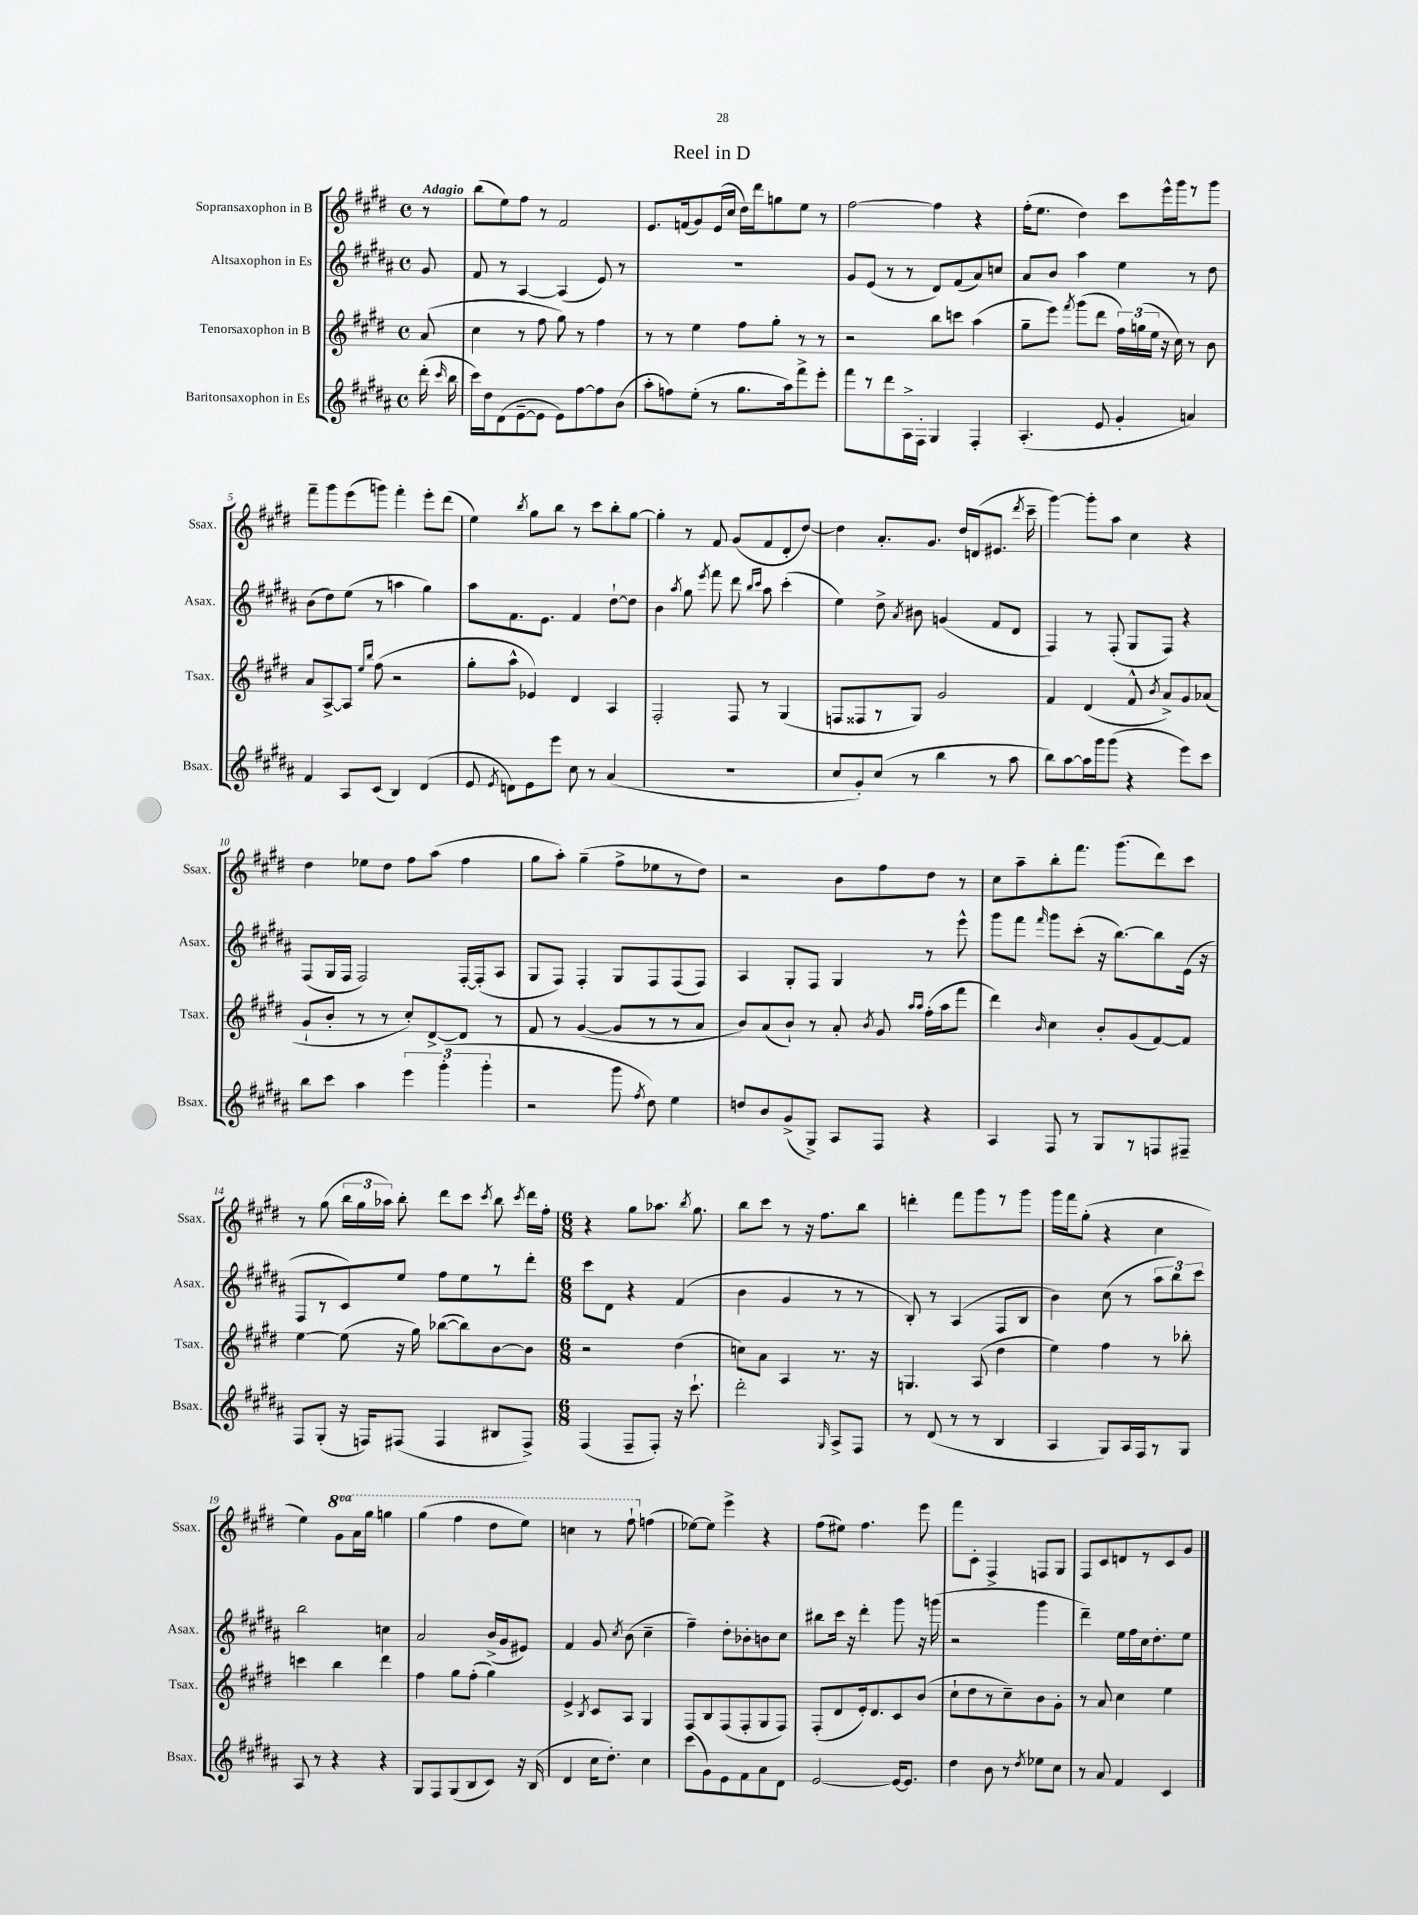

**kern	**kern	**kern	**kern
*part4	*part3	*part2	*part1
*staff4	*staff3	*staff2	*staff1
*I"Baritonsaxophon in Es	*I"Tenorsaxophon in B	*I"Altsaxophon in Es	*I"Sopransaxophon in B
*I'Bsax.	*I'Tsax.	*I'Asax.	*I'Ssax.
*clefG2	*clefG2	*clefG2	*clefG2
*k[f#c#g#d#a#]	*k[f#c#g#d#]	*k[f#c#g#d#a#]	*k[f#c#g#d#]
*M4/4	*M4/4	*M4/4	*M4/4
*met(c)	*met(c)	*met(c)	*met(c)
=	=	=	=
!	!	!	!LO:TX:a:B:t=Adagio
(16ddd#'\	(8a/	8g#/	8r
16qqccc#/	.	.	.
16bb\	.	.	.
=1	=1	=1	=1
16ccc#\LL)	4cc#\	8f#/	(8bb\L
16dd#\J	.	.	.
(8d#\	.	8r	8ee\)
[8e~\	8r	[4A#/	8ff#\J
8e\J]	8ff#\	.	8r
8e\L)	8gg#\)	(4A#/]	2f#/
[8ff#\	8r	.	.
8ff#\]	4ff#\	8e/)	.
(8b\J	.	8r	.
=2	=2	=2	=2
8aa#'\L	8r	1r	8.e/L
8ffn\)	8r	.	.
.	.	.	(16fn/k
(8ee'\J	4ee\	.	8g#/)
8r	.	.	(16e/L
.	.	.	16cc#/JJ
8.gg#\L	8ff#\L	.	16dd#\LL)
.	.	.	16ddd#\J
.	8gg#'\J	.	8ggn\
16aa#\k)	.	.	.
8fff#^\	8r	.	8ee\J
8eee'\J	8r	.	8r
=3	=3	=3	=3
8fff#\L	2r	8g#/L	[2ff#\
8r	.	(8e/J	.
8ddd#\	.	8r	.
16A#^\L	.	8r	.
16F#'\JJ	.	.	.
4G#/	8bb\L	8d#/L)	4ff#\]
.	8cccn\J	(8f#/	.
4F#'/	(4aa\	8a#/)	4r
.	.	8ccn/J	.
=4	=4	=4	=4
(4.A#'/	8gg#~\L	8a#/L	(16ff#'\KL
.	.	.	8.ee\J
.	8eee\J)	8b/J	.
.	8qfff#/	.	.
.	(8ggg#\L	4aa#\	4dd#\)
8e/	8ddd#\J	.	.
4g#'/	24ff#\LL)	4ee\	8ccc#\L
.	(24ggn\	.	.
.	24ee\JJ	.	.
.	16r	.	16eee^^\L
.	16cc#\)	.	16ggg#\J
4an/)	8r	8r	8r
.	8b\	8dd#\	8ggg#\J
!!LO:LB:g=z
=5	=5	=5	=5
4f#/	8a/L	(8b\L	8fff#~\L
.	[8A^/	8dd#\)	8ggg#\
8A#/L	8A/J]	(8ee\J	(8eee\
.	16qqee/LL	.	.
.	16qqbb/JJ	.	.
(8c#/J	(8ff#\	8r	8gggn\J)
4B/)	2r	4aan\	4fff#'\
(4d#/	.	4gg#\)	8eee'\L
.	.	.	(8ddd#\J
=6	=6	=6	=6
8e/	8gg#'\L	8aa#\L	4ee\)
8qe/	.	.	.
8dn\L)	8aa^^\J	8.f#\	.
.	.	.	8qbb/
8e\	4e-X/)	.	8gg#\L
.	.	8.e\J	.
8eee\J	.	.	8bb\J
8cc#\	4d#/	4f#/	8r
8r	.	.	8ccc#\L
(4a#/	4A/	[8dd#`\L	8bb'\
.	.	8dd#\J]	[8gg#\J
=7	=7	=7	=7
1r	2F#'/	4b\	4gg#'\]
.	.	8qaa#/	.
.	.	8gg#\	8r
.	.	8qeee/	.
.	.	8fff#\	8f#/
.	8F#/	8ddd#\	(8g#/L
.	.	16qqbb/LL	.
.	.	16qqccc#/JJ	.
.	8r	8aa#\	8f#/
.	(4G#/	(4ccc#'\	8d#'/
.	.	.	[8dd#/J)
=8	=8	=8	=8
8cc#/L	8Fn/L	4ee\)	4dd#\]
8g#'/)	8F##X/	.	.
(8cc#/J	8r	8dd#^\	8.a'/L
.	.	8qa#/	.
8r	8G#/J)	8b#X\	.
.	.	.	8.g#/J
4bb\	2g#/	(4gn/	.
.	.	.	16dd#/LL
.	.	.	(16dn/J
8r	.	8f#/L	8.e#X/J
8aa#\	.	8d#/J	.
.	.	.	8qddd#/
.	.	.	16ccc#~\
=9	=9	=9	=9
8bb\L)	4f#/	4F#/)	[4ggg#\)
[8aa#\	.	.	.
16aa#\L]	(4d#/	8r	8ggg#'\L]
16ggg#\J	.	.	.
(8ggg#\J	.	(8F#'/	8aa\J
4r	8f#^^/	8G#/L	4cc#\
.	8qb/	.	.
.	8a^/L)	8F#/J)	.
8eee\L)	8g#/	4r	4r
8ccc#\J	(8a-X/J	.	.
!!LO:LB:g=z
=10	=10	=10	=10
8bb\L	8g#`/L	(8F#/L	4dd#\
8ccc#\J	8b'/J	16G#/L	.
.	.	16F#/JJ	.
4aa#\	8r	2F#/)	8ee-X\L
.	8r	.	8dd#\J
6eee\	8cc#'/L)	.	8ff#\L
.	[8d#^/	.	(8aa\J
(6ggg#'\	.	.	.
.	8d#/J]	[16F#'/LL	4ff#\
.	.	(16F#'/J]	.
6ggg#'\	.	.	.
.	8r	8A#/J	.
=11	=11	=11	=11
2r	8f#/	8G#/L	8gg#\L
.	8r	8F#/J)	8aa'\J)
.	([4g#/	4F#'/	(4gg#~\
8ggg#\	8g#/L]	8G#/L	8ff#^\L
8qff#/	.	.	.
8dd#\)	8r	8F#/	8ee-X\
4ee\	8r	(8F#/	8r
.	8a/J	8F#/J)	8dd#\J)
=12	=12	=12	=12
8ddn/L	8b/L)	4A#/	2r
8b/	(8a/	.	.
(8g#^/	8b`/J)	8G#'/L	.
8G#^/J)	8r	8F#/J	.
8A#/L	8a'/	4G#/	8b\L
.	8qb/	.	.
8F#/J	8g#/	.	8ff#\
.	16qqaa/LL	.	.
.	16qqaa/JJ	.	.
4r	(16ff#'\LL	8r	8dd#\J
.	16aa\J	.	.
.	8fff#\J	8eee^^\	8r
=13	=13	=13	=13
4A#/	4ddd#\)	8ggg#\L	8cc#\L
.	.	8fff#\J	8aa~\
.	16qqb/	16qqfff#/	.
8F#/	4cc#\	8ggg#\L	8bb'\
8r	.	(8ccc#'\J	8.fff#\J
8G#/L	8b'/L	16r	.
.	.	[8.bb\L)	(8.ggg#\L
8r	(8g#/	.	.
8Fn/	[8f#/)	8bb\]	8ddd#\)
8F#X~/J	8f#/J]	(16e\Jk	8ccc#\J
.	.	16r	.
!!LO:LB:g=z
=14	=14	=14	=14
8F#/L	[4ee\	8F#/L	8r
(8G#'/J	.	8r	(8gg#\
16r	(8ee\]	8c#/)	24bb\LL
.	.	.	24gg#\
16Fn/KL)	.	.	.
.	.	.	24aa-X\JJ)
(8F#X/J	16r	8ee/J	8bb'\
.	16gg#\)	.	.
4F#/	([8bb-X\L	8ff#\L	8ddd#\L
.	8bb-\])	8ee\	8ccc#\J
.	.	.	8qccc#/
8B#X/L	[8b\	8r	8bb\
.	.	.	8qccc#/
8F#^/J)	8b\J]	8ddd#'\J	16ddd#\LL
.	.	.	16ff#'\JJ
=15	=15	=15	=15
*M6/8	*M6/8	*M6/8	*M6/8
(4F#/	2r	8ccc#\L	4r
.	.	8d#\J	.
8F#~/L	.	4r	8gg#\L
8F#'/J)	.	.	8.aa-X\J
16r	(4dd#\	(4f#/	.
.	.	.	8qbb/
8.ccc#`\	.	.	8.gg#\
=16	=16	=16	=16
2ddd#'\	8ccn\L)	4b\	8bb\L
.	8a\J	.	8ccc#\J
.	4A/	4g#/	8r
.	.	.	16r
.	.	.	8.ff#\L
16qqG#/	.	.	.
8A#^/L	8.r	8r	.
8F#/J	.	8r	8bb\J
.	16r	.	.
=17	=17	=17	=17
8r	4.Gn/	8B'/)	4dddn'\
(8d#/	.	8r	.
8r	.	(4A#/	8fff#\L
8r	(8A/	.	8ggg#\
4B/	4dd#\	8F#/L	8r
.	.	8B/J	8ggg#\J
=18	=18	=18	=18
4A#/	4ee\)	4b\)	16ggg#\LL
.	.	.	16fff#\J
.	.	.	(8gg#'\J
8G#/L)	4ff#\	(8cc#\	4r
16A#/L	.	8r	.
16F#/J	.	.	.
8r	8r	12aa#\L	4cc#\
.	.	12bb\)	.
8G#/J	8bb-X'\	.	.
.	.	12ccc#\J	.
!!LO:LB:g=z
=19	=19	=19	=19
8A#/	4cccn\	2bb\	4ee\)
8r	.	.	.
*	*	*	*8va
4r	4bb\	.	8gg#\L
.	.	.	16aa\L
.	.	.	16ggg#\JJ
4r	4ddd#\	4ccn\	4gggn\
=20	=20	=20	=20
8G#/L	4ff#\	2a#/	(4ggg#\
8F#/	.	.	.
(8G#/	8gg#\L	.	4fff#\
8B/	(8ff#'\J	.	.
8c#/J)	4gg#\)	(16b^/LL	8ddd#\L
.	.	16g#/J	.
16r	.	8e#X/J)	8eee\J)
(16B/	.	.	.
=21	=21	=21	=21
4d#/	4e^/	4f#/	4cccn\
.	8qB/	.	.
16cc#\KL	8c#/L	8g#/	8r
8.dd#'\J)	.	.	.
.	.	8qcc#/	.
.	8A/J	(8b\	8fff#`\
*	*	*	*X8va
4cc#\	4G#/	4cc#~\	(4ffn\
=22	=22	=22	=22
(8ccc#\L	8F#/L	4ff#~\)	[8ee-X\L)
8g#\)	8B/	.	8ee-\J]
8e\	(8F#/	8dd#'\L	4eee^\
8f#\	8F#'/	8b-X'\	.
8a#\	8G#/	8bn\	4r
8d#\J	8F#/J)	8cc#\J	.
=23	=23	=23	=23
[2e/	(8F#'/L	8bb#X\L	(8ff#\L
.	8d#/	16ccc#\Jk	8ee#X\J)
.	.	16r	.
.	16e'/k)	4ddd#'\	4.ff#\
.	8.d#/	.	.
16e/KL_	8c#/	8ggg#\	.
8.e/J]	.	.	.
.	(8b/J	16r	8eee\
.	.	(16gggn\	.
=24	=24	=24	=24
4dd#\	8cc#`\L	2r	8fff#\L
.	8dd#\	.	8c#'\J
8b\	8r	.	4F#^/
8r	8cc#~\)	.	.
8qdd#/	.	.	.
8ee-X\L	8b\	4ggg#\	8Fn/L
8cc#\J	8g#'\J	.	8G#/J
=25	=25	=25	=25
8r	8r	4ddd#~\)	8F#/L
8a#/	8a/	.	8c#/
4f#/	4cc#\	16ee\LL	8dn/
.	.	16ff#\	.
.	.	16cc#\J	8r
.	.	8.dd#'\	.
4c#/	4ee\	.	8c#/
.	.	8ee\J	8g#/J
==	==	==	==
*-	*-	*-	*-
